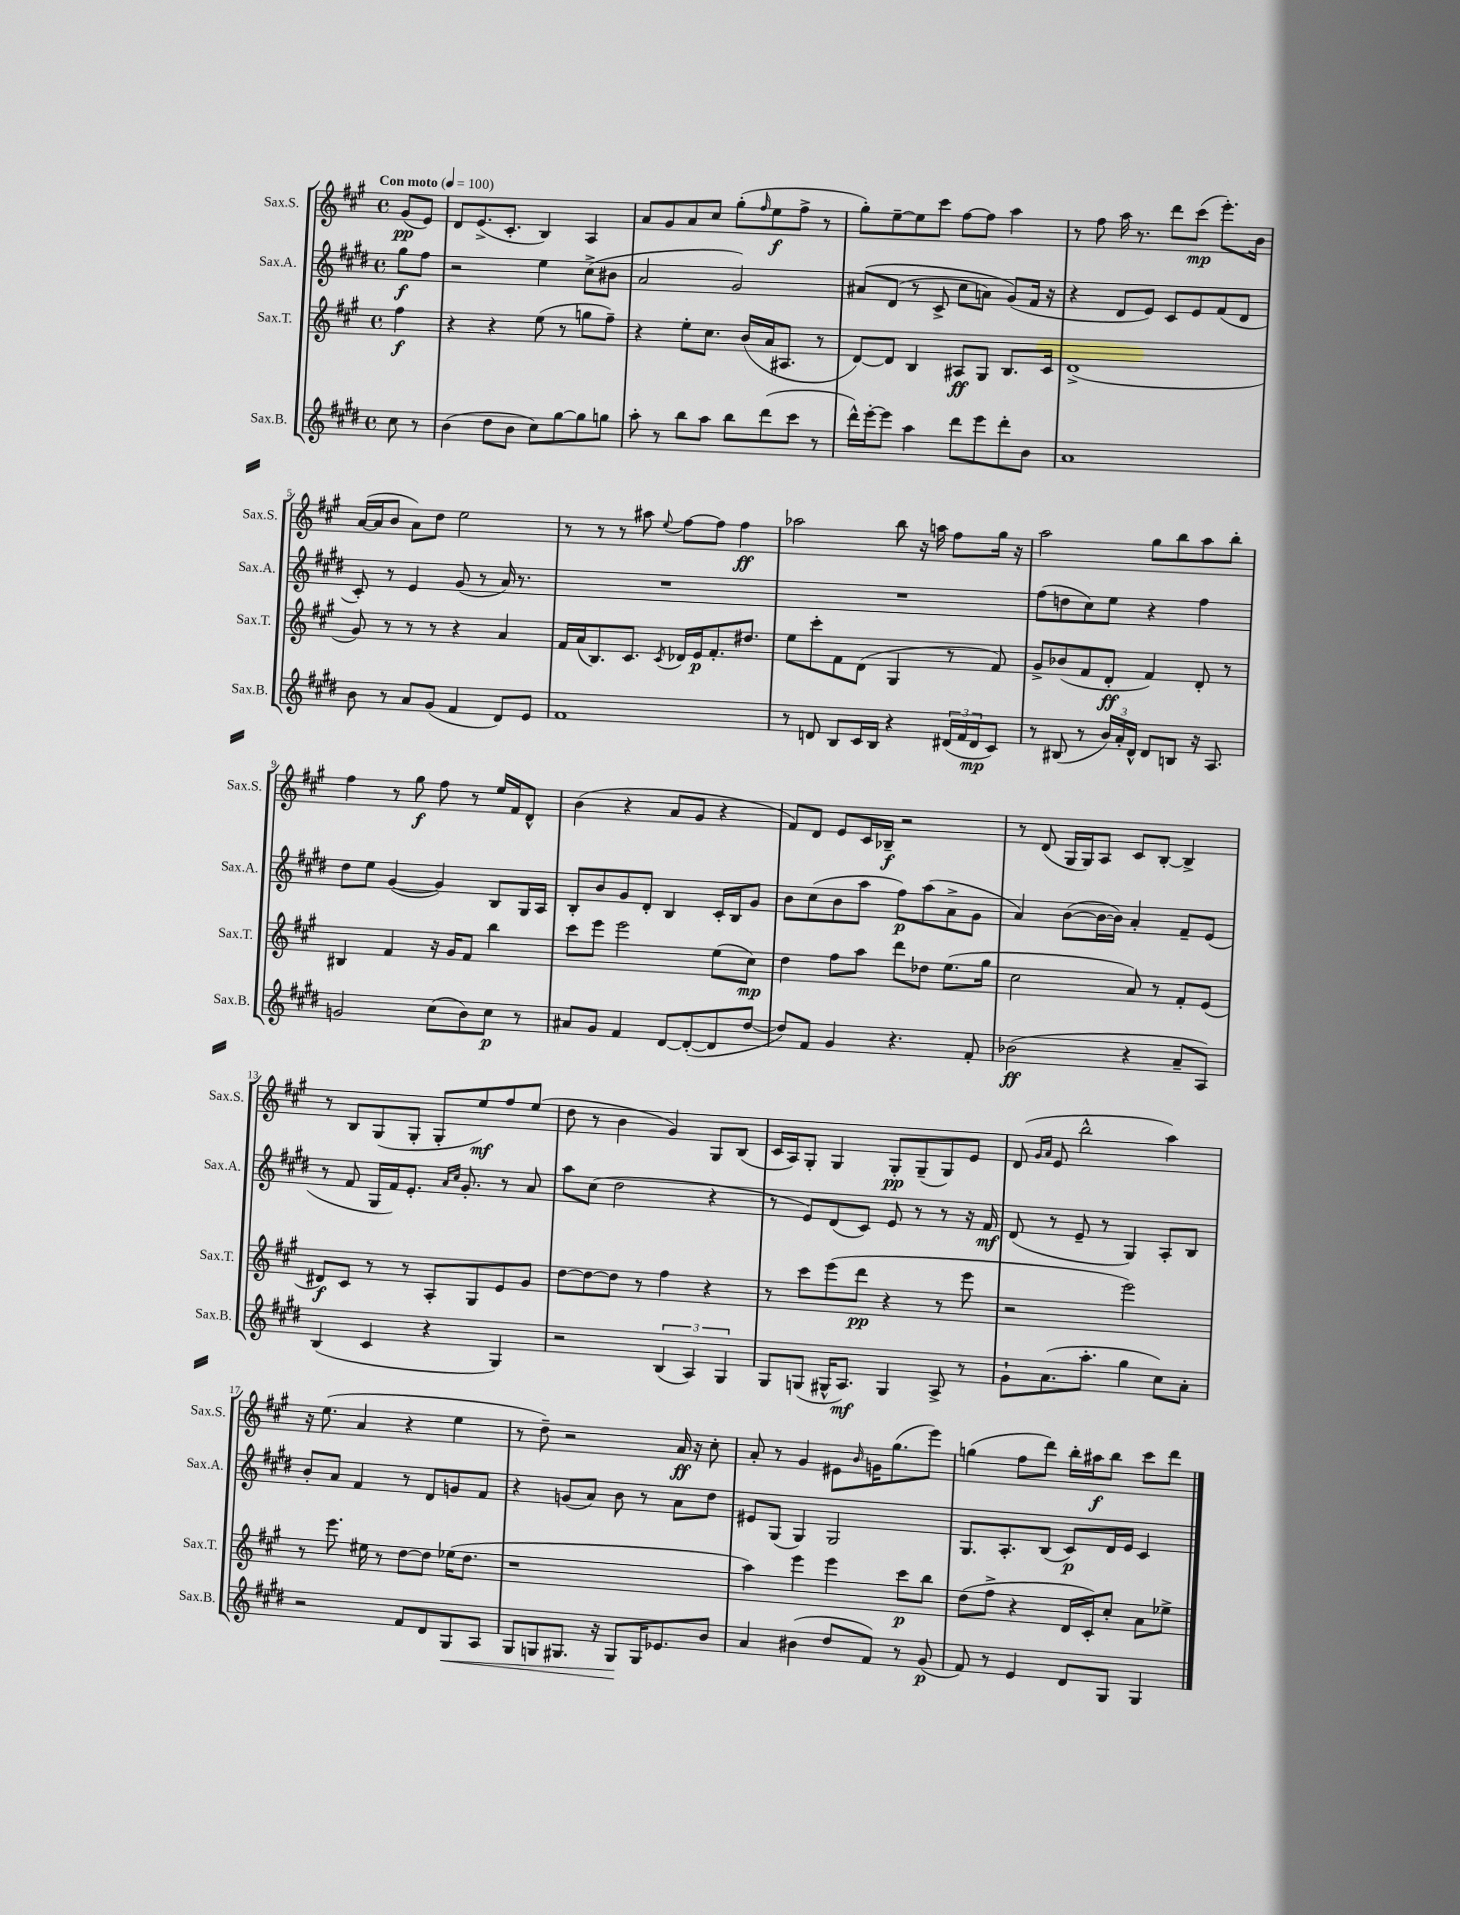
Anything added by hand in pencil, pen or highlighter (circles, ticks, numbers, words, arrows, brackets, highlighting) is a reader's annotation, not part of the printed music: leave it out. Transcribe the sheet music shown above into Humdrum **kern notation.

**kern	**kern	**kern	**kern
*staff4	*staff3	*staff2	*staff1
*clefG2	*clefG2	*clefG2	*clefG2
*k[f#c#g#d#]	*k[f#c#g#]	*k[f#c#g#d#]	*k[f#c#g#]
*M4/4	*M4/4	*M4/4	*M4/4
*met(c)	*met(c)	*met(c)	*met(c)
*MM100	*MM100	*MM100	*MM100
8cc#	4ff#	8gg#	(8g#
8r	.	8ff#	8e)
=	=	=	=
(4b	4r	2r	8d
.	.	.	(8.e^
8dd#	4r	.	.
.	.	.	8.c#'
8b	.	.	.
8cc#)	(8ee	4ee	4B)
[8gg#	8r	.	.
8gg#]	8gg	(8cc#^	4A
8gg	8ff#~)	8b#	.
=	=	=	=
8aa'	4r	2a	8a
8r	.	.	8g#
8bb	8ee'	.	8a
8aa	8.cc#	.	8cc#
8bb	.	2g#)	(8gg#'
.	(16b	.	.
.	.	.	16qqff#
(8ddd#	16a	.	8ee
.	8.A#	.	.
8ccc#	.	.	8ff#^
8r	8r	.	8r
=	=	=	=
16ddd#^^)	[8d)	&(8a#	8gg#')
[16eee'	.	.	.
8eee]	8d]	(8d#	[8ee~
4aa	4B	8r	8ee]
.	.	8c#^	8ccc#
8ddd#	8A#	8cc#	[8ff#
8eee	8G#	8a)	8ff#]
8ddd#'	8.B	(8g#&)	4aa
8b	.	16f#	.
.	16c#	16r	.
=	=	=	=
1a	(1d^	4r	8r
.	.	.	8ff#
.	.	8d#	16aa
.	.	.	8.r
.	.	8e)	.
.	.	8c#	8ddd
.	.	8e	(8ccc#
.	.	(8f#	8.eee')
.	.	8d#	.
.	.	.	16b
=	=	=	=
8b	8g#)	8c#')	([16a
.	.	.	16a]
8r	8r	8r	8b
8a	8r	4e	8a)
(8g#	8r	.	8dd
4f#	4r	(8g#	2ee
.	.	8r	.
8d#)	4a	16a)	.
.	.	8.r	.
8e	.	.	.
=	=	=	=
1f#	16f#	1r	8r
.	(16a	.	.
.	8.B)	.	8r
.	.	.	8r
.	8.c#	.	.
.	.	.	8aa#
.	8qc#	.	8qqee
.	16d-	.	[8ff#
.	16e	.	.
.	8.f#'	.	8ff#]
.	.	.	4ff#
.	8.dd#	.	.
=	=	=	=
8r	8ee	1r	2aa-
8d	8ccc#'	.	.
8B	8f#	.	.
16c#	(8d	.	.
16B	.	.	.
4r	4G#	.	8bb
.	.	.	16r
.	.	.	16aa
(24d#	8r	.	8ff#
24f#	.	.	.
24d#	.	.	.
8c#)	8f#)	.	16gg#
.	.	.	16r
=	=	=	=
8r	8g#^	(8ff#	2aa
(8B#	(8b-	8dd	.
8r	8f#	8cc#)	.
24b)	8d'	8ee	.
24a'	.	.	.
24d#^^	.	.	.
8d#	4f#)	4r	8gg#
8B	.	.	8bb
16r	8d'	4ff#	8aa
8.A	.	.	.
.	8r	.	8bb'
=	=	=	=
2g	4B#	8dd#	4ff#
.	.	8ee	.
.	4f#	([4g#	8r
.	.	.	8gg#
(8cc#	16r	4g#])	8ff#
.	16g#	.	.
8b)	8f#	.	8r
8cc#	4bb	8B	16ee
.	.	.	16f#
8r	.	16G#	8d^^
.	.	16A	.
=	=	=	=
8a#	8ccc#	8B'	(4b
8g#	8eee	8b	.
4f#	2eee	8g#	4r
.	.	8d#'	.
[8d#	.	4B	8a
(8d#'_	.	.	8g#
8d#]	(8ee	16c#'	4r
.	.	16B	.
[8dd#	8cc#)	8g#	.
=	=	=	=
8dd#])	4dd	8b	8f#)
8f#	.	(8cc#	8d
4g#	8ff#	8b	8e
.	8aa	8aa	16c#
.	.	.	16B-~
4.r	8ddd	8ff#)	2r
.	8dd-	(8aa	.
.	(8.ee	8a^	.
8f#'	.	8g#	.
.	16gg#	.	.
=	=	=	=
(2b-	2cc#	4a)	8r
.	.	.	(8d
.	.	([8b	16G#
.	.	.	16G#)
.	.	16b_	8A
.	.	16b])	.
4r	8a)	4a'	8c#
.	8r	.	[8B'
8a~	8f#'	8f#~	4B^]
8A)	(8e	(8e	.
=	=	=	=
(4B	8d#)	8r	8r
.	8c#	8f#	8B
4c#	8r	16G#	(8G#
.	.	16f#)	.
.	8r	8.e'	8G#'
4r	8A'	.	8G#'
.	.	16qqa	.
.	.	16qqcc#	.
.	.	8.g#'	.
.	8G#	.	8ee)
4G#)	8e	8r	8ff#
.	8g#	8a	(8ee
=	=	=	=
2r	[8dd	8aa	8dd
.	8dd_	(8cc#	8r
.	8dd]	2dd#	4b
.	8r	.	.
(6B	4ff#	.	4g#)
6A)	.	.	.
.	4r	4r	8G#
6G#	.	.	.
.	.	.	(8B
=	=	=	=
8G#	8r	8r	16c#
.	.	.	16A)
(8G	8ccc#	8e)	8G#'
16G#^^	(8eee	(8d#	4G#
8.A)	.	.	.
.	8ddd	8c#)	.
4G#	4r	8e	8G#'
.	.	8r	(8G#~
8A^	8r	8r	8G#)
8r	8eee	16r	8e
.	.	16f#	.
=	=	=	=
8g#`	2r	(8d#	(8d
.	.	.	16qqg#
.	.	.	16qqa
(8.a	.	8r	8e
.	.	8e~	2bb^^
8.aa'	.	.	.
.	.	8r	.
4gg#	2eee)	4G#)	.
8cc#)	.	8A'	4aa)
8a'	.	8B	.
=	=	=	=
2r	8r	8b'	16r
.	.	.	(8.ee
.	8.eee	8a	.
.	.	4f#	4a
.	16ee#	.	.
.	8r	.	.
8f#	[8dd	8r	4r
8d#	8dd]	8d#	.
8G#	(16ee-	8g	4ee
.	8.dd	.	.
8A	.	8f#	.
=	=	=	=
8G#	1r	4r	8r
8G	.	.	8dd~)
8.G#	.	(8g	2r
.	.	8a)	.
16r	.	.	.
8G#	.	8b	.
16G#	.	8r	.
8.e-	.	.	.
.	.	8a	16a
.	.	.	16r
8b	.	8dd#	8cc#'
=	=	=	=
4a	4aa)	8e#	8a'
.	.	(8G#	8r
(4b#	4eee	4G#)	4g#
8dd#	4eee	2G#	8e#
.	.	.	16qqb
8f#)	.	.	16g
.	.	.	(8.gg#
8r	8ccc#	.	.
(8g#	8bb	.	8eee)
=	=	=	=
8f#)	(8dd	8.G#	(4gg
8r	8ff#^	.	.
.	.	8.A'	.
4e	4r	.	8ff#
.	.	(8B	8ddd)
8d#	16d	8c#)	16bb'
.	16c#')	.	16aa#
8G#	8cc#'	16d#	8bb
.	.	16e	.
4G#	8a	4c#	8ccc#
.	8ee-^	.	8ddd
==	==	==	==
*-	*-	*-	*-
